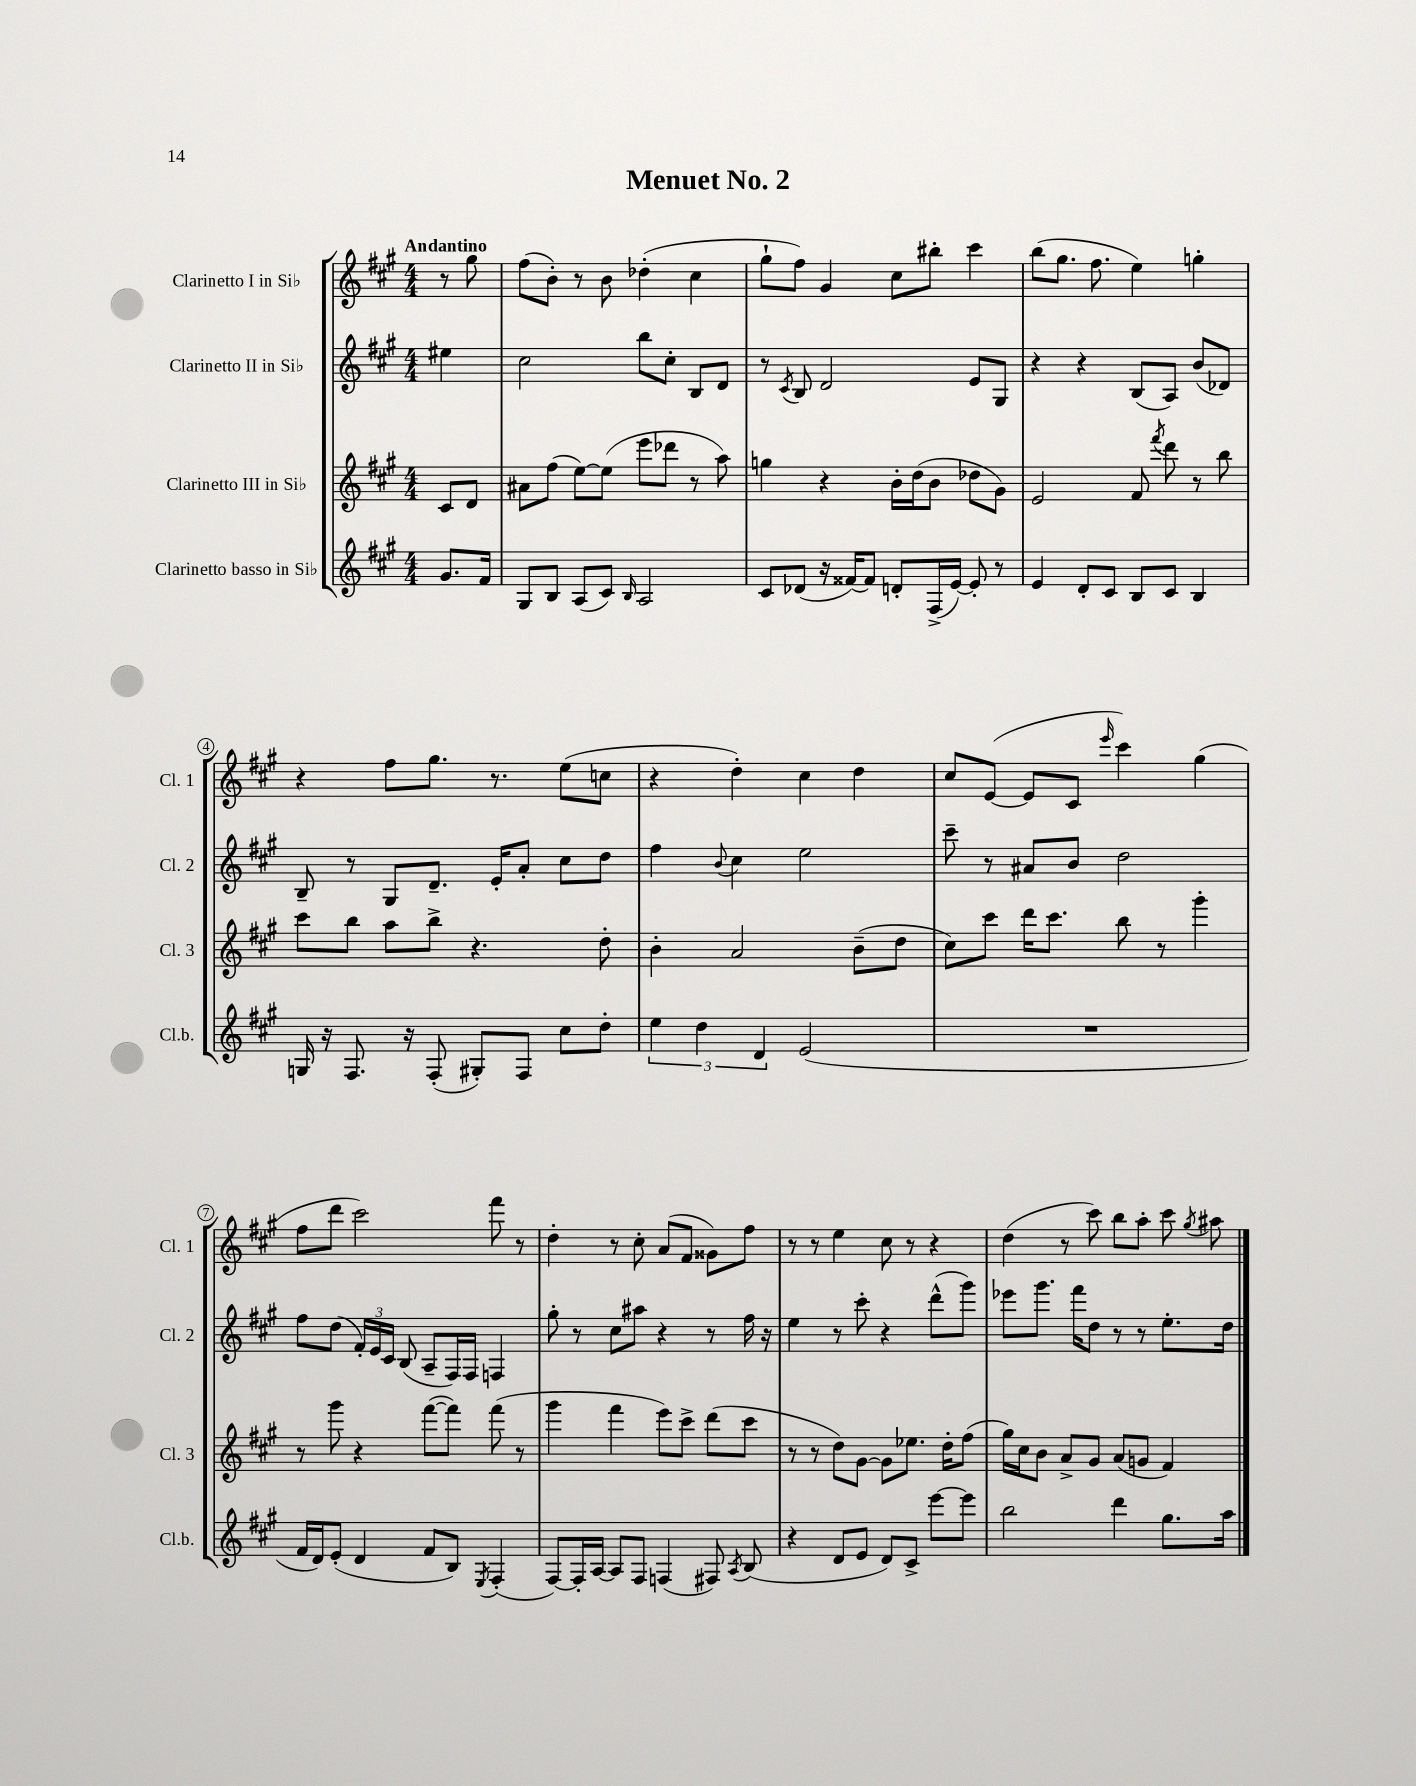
\header { title = "Menuet No. 2" }
<<
\new StaffGroup <<
\new Staff = "s0" \with { instrumentName = "Clarinetto I in Sib" shortInstrumentName = "Cl. 1" } {
    \clef treble \key a \major \numericTimeSignature \time 4/4 \partial 4 \tempo "Andantino"
    \autoBeamOff r8 gis''8 |
    fis''8[( b'8]-.) r8 b'8 des''4-.( cis''4 |
    gis''8[-! fis''8]) gis'4 cis''8[ bis''8]-. cis'''4 |
    b''8[( gis''8.] fis''8. e''4) g''4-. |
    r4 fis''8[ gis''8.] r8. e''8[( c''8] |
    r4 d''4-.) cis''4 d''4 |
    cis''8[ e'8]~( e'8[ cis'8] \grace { e'''16 } cis'''4) gis''4( |
    fis''8[ d'''8] cis'''2) fis'''8 r8 |
    d''4-. r8 cis''8-. a'8[( fis'8] gisis'8[) fis''8] |
    r8 r8 e''4 cis''8 r8 r4 |
    d''4( r8 cis'''8) b''8[ a''8]-. cis'''8 \acciaccatura { gis''8 } ais''8 \bar "|." |
}
\new Staff = "s1" \with { instrumentName = "Clarinetto II in Sib" shortInstrumentName = "Cl. 2" } {
    \clef treble \key a \major \numericTimeSignature \time 4/4 \partial 4
    \autoBeamOff eis''4 |
    cis''2 b''8[ cis''8]-. b8[ d'8] |
    r8 \acciaccatura { cis'8 } b8 d'2 e'8[ gis8] |
    r4 r4 b8[( a8]) b'8[( des'8]) |
    b8-- r8 gis8[ d'8.]-- e'16[-. a'8]-. cis''8[ d''8] |
    fis''4 \appoggiatura { b'8 } cis''4 e''2 |
    cis'''8-- r8 ais'8[ b'8] d''2 |
    fis''8[ d''8]( \tuplet 3/2 { fis'16[-.) e'16 cis'16] } b8( a8[-- fis16) fis16] f4 |
    gis''8-. r8 cis''8[ ais''8] r4 r8 fis''16 r16 |
    e''4 r8 cis'''8-. r4 d'''8[-^( gis'''8]) |
    ees'''8[ gis'''8.] fis'''16[ d''8] r8 r8 e''8.[-. d''16] \bar "|." |
}
\new Staff = "s2" \with { instrumentName = "Clarinetto III in Sib" shortInstrumentName = "Cl. 3" } {
    \clef treble \key a \major \numericTimeSignature \time 4/4 \partial 4
    \autoBeamOff cis'8[ d'8] |
    ais'8[ fis''8]( e''8[~) e''8]( e'''8[ des'''8] r8 a''8) |
    g''4 r4 b'16[-. d''16( b'8] des''8[ gis'8]) |
    e'2 fis'8 \acciaccatura { fis'''8 } d'''8 r8 b''8 |
    cis'''8[ b''8] a''8[ b''8]-> r4. d''8-. |
    b'4-. a'2 b'8[--( d''8] |
    cis''8[) cis'''8] d'''16[ cis'''8.] b''8 r8 gis'''4-. |
    r8 gis'''8 r4 fis'''8[~( fis'''8]) fis'''8( r8 |
    gis'''4 fis'''4 e'''8[) cis'''8]-> d'''8[( cis'''8] |
    r8 r8 d''8[) gis'8]~ gis'8[ ees''8.] d''16[-. fis''8]( |
    gis''16[) cis''16 b'8] a'8[-> gis'8] a'8[( g'8] fis'4) \bar "|." |
}
\new Staff = "s3" \with { instrumentName = "Clarinetto basso in Sib" shortInstrumentName = "Cl.b." } {
    \clef treble \key a \major \numericTimeSignature \time 4/4 \partial 4
    \autoBeamOff gis'8.[ fis'16] |
    gis8[ b8] a8[( cis'8]) \grace { b16 } a2 |
    cis'8[ des'8]( r16 fisis'16[~) fisis'8] d'8[-. fis16->( e'16]~) e'8-. r8 |
    e'4 d'8[-. cis'8] b8[ cis'8] b4 |
    g16 r16 fis8. r16 fis8-.( gis8[-.) fis8] cis''8[ d''8]-. |
    \tuplet 3/2 { e''4 d''4 d'4 } e'2( |
    R1 |
    fis'16[ d'16) e'8]-.( d'4 fis'8[ b8]) \acciaccatura { e8 } fis4-.( |
    fis8[~) fis16-. a16]~ a8[ fis8] f4( fis8) \acciaccatura { a8 } b8( |
    r4 d'8[ e'8] d'8[) cis'8]-> e'''8[~ e'''8] |
    b''2 d'''4 gis''8.[ a''16] \bar "|." |
}
>>
>>
\layout { \context { \Score \override BarNumber.stencil = #(make-stencil-circler 0.1 0.3 ly:text-interface::print) } }
